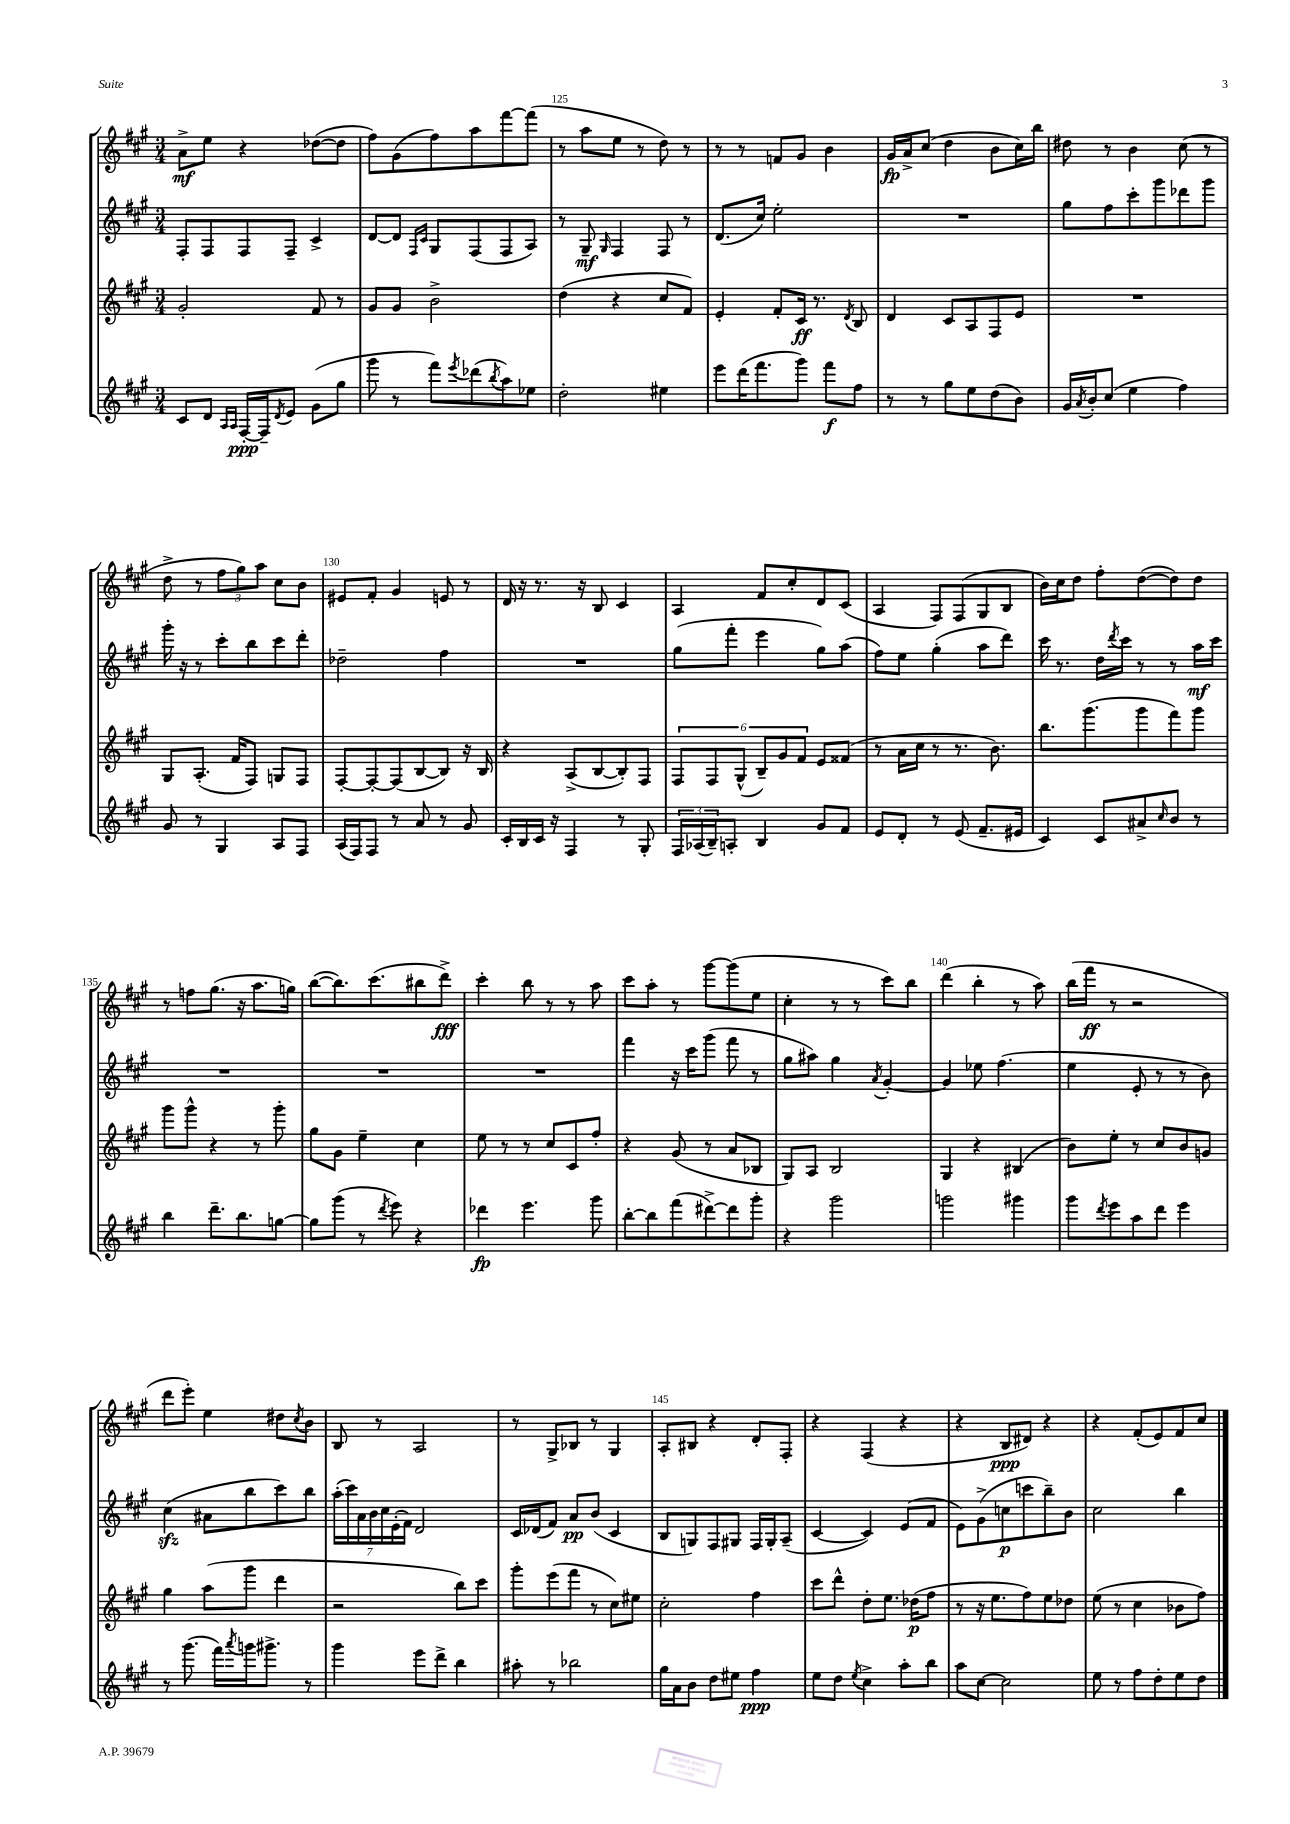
<<
\new StaffGroup <<
\new Staff = "s0" {
    \clef treble \key a \major \numericTimeSignature \time 3/4
    a'8->\mf e''8 r4 des''8~( des''8 |
    fis''8) gis'8( fis''8) a''8 fis'''8~ fis'''8( |
    r8 a''8 e''8 r8 d''8) r8 |
    r8 r8 f'8 gis'8 b'4 |
    gis'16\fp a'16-> cis''8( d''4 b'8 cis''16) b''16 |
    dis''8 r8 b'4 cis''8( r8 |
    d''8-> r8 \tuplet 3/2 { fis''8 gis''8) a''8 } cis''8 b'8 |
    eis'8 fis'8-. gis'4 e'8 r8 |
    d'16 r16 r8. r16 b8 cis'4 |
    a4 fis'8 cis''8-. d'8 cis'8( |
    a4 fis8) fis8( gis8 b8 |
    b'16) cis''16 d''8 fis''8-. d''8~( d''8) d''8 |
    r8 f''8 gis''8.( r16 a''8. g''16) |
    b''8~( b''8.) cis'''8.( bis''8 d'''8->\fff) |
    cis'''4-. b''8 r8 r8 a''8 |
    cis'''8 a''8-. r8 gis'''8~ gis'''8( e''8 |
    cis''4-. r8 r8 cis'''8) b''8 |
    d'''4( b''4-. r8 a''8) |
    b''16( fis'''16\ff r8 r2 |
    d'''8 e'''8-.) e''4 dis''8 \acciaccatura { cis''8 } b'8 |
    b8 r8 a2 |
    r8 gis8-> bes8 r8 gis4 |
    a8-. bis8 r4 d'8-. fis8-. |
    r4 fis4( r4 |
    r4 b8\ppp dis'8) r4 |
    r4 fis'8-.( e'8) fis'8 cis''8 \bar "|." |
}
\new Staff = "s1" {
    \clef treble \key a \major \numericTimeSignature \time 3/4
    fis8-. fis8 fis8 fis8-- cis'4-> |
    d'8~ d'8 \grace { fis16 cis'16 } gis8 fis8( fis8 a8) |
    r8 gis8--\mf \grace { gis16 } fis4 fis8 r8 |
    d'8.( cis''16) e''2-. |
    R2. |
    gis''8 fis''8 cis'''8-. gis'''8 des'''8 gis'''8 |
    gis'''16-. r16 r8 cis'''8-. b''8 cis'''8 d'''8-. |
    des''2-- fis''4 |
    R2. |
    gis''8( fis'''8-. e'''4 gis''8) a''8( |
    fis''8) e''8 gis''4-.( a''8 d'''8) |
    cis'''16 r8. d''16 \acciaccatura { d'''8 } cis'''16 r8 r8 a''16\mf cis'''16 |
    R2. |
    R2. |
    R2. |
    fis'''4 r16 cis'''16 gis'''8( fis'''8 r8 |
    gis''8 ais''8) gis''4 \acciaccatura { a'8 } gis'4~-. |
    gis'4 ees''8 fis''4.( |
    e''4 e'8-. r8 r8 b'8) |
    cis''4\sfz( ais'8 b''8 cis'''8) b''8 |
    \tuplet 7/4 { a''16-.( cis'''16) a'16 b'16 cis''16 e'16-.( fis'16) } d'2 |
    cis'16 des'16( fis'8) a'8\pp b'8( cis'4 |
    b8 g8) fis8 gis8 fis16 gis16-. a8--( |
    cis'4~ cis'4) e'8( fis'8 |
    e'8) gis'8->( c''8\p c'''8 b''8--) b'8 |
    cis''2 b''4 \bar "|." |
}
\new Staff = "s2" {
    \clef treble \key a \major \numericTimeSignature \time 3/4
    gis'2-. fis'8 r8 |
    gis'8 gis'8 b'2-> |
    d''4( r4 cis''8 fis'8) |
    e'4-. fis'8-. cis'16\ff r8. \acciaccatura { d'8 } b8 |
    d'4 cis'8 a8 fis8 e'8 |
    R2. |
    gis8 a8.-.( fis'16 fis8) g8 fis8 |
    fis8~-. fis8~-. fis8( b8~ b8) r16 b16 |
    r4 a8->( b8~ b8-.) fis8 |
    \tuplet 6/4 { fis8 fis8 gis8-^( b8--) gis'8 fis'8 } e'8 fisis'8( |
    r8 a'16 cis''16 r8 r8. b'8.) |
    b''8. gis'''8.( gis'''8 fis'''8) gis'''8 |
    gis'''8 gis'''8-^ r4 r8 gis'''8-. |
    gis''8 gis'8 e''4-- cis''4 |
    e''8 r8 r8 cis''8 cis'8 fis''8-. |
    r4 gis'8( r8 a'8 bes8 |
    gis8) a8 b2 |
    gis4 r4 bis4( |
    b'8) e''8-. r8 cis''8 b'8 g'8 |
    gis''4 a''8( gis'''8 d'''4 |
    r2 b''8) cis'''8 |
    gis'''8-. e'''8( fis'''8 r8 cis''8) eis''8 |
    cis''2-. fis''4 |
    cis'''8 d'''8-^ d''8-. e''8. des''16\p( fis''8 |
    r8 r16 e''8. fis''8) e''8 des''8 |
    e''8( r8 cis''4 bes'8 fis''8) \bar "|." |
}
\new Staff = "s3" {
    \clef treble \key a \major \numericTimeSignature \time 3/4
    cis'8 d'8 \grace { a16 a16 } fis16~-.\ppp fis16-- \acciaccatura { d'8 } e'8 gis'8( gis''8 |
    gis'''8 r8 fis'''8) \acciaccatura { e'''8 } des'''8( \acciaccatura { b''8 } a''8) ees''8 |
    d''2-. eis''4 |
    e'''8 d'''16( fis'''8. gis'''8) fis'''8\f fis''8 |
    r8 r8 gis''8 e''8 d''8( b'8) |
    gis'16 \acciaccatura { a'8 } b'16-. cis''8( e''4 fis''4) |
    gis'8 r8 gis4 a8 fis8 |
    a16( fis16) fis8 r8 a'8 r8 gis'8 |
    cis'16-. b16 cis'16 r16 fis4 r8 gis8-. |
    \tuplet 3/2 { fis16 aes16( b16--) } a8-. b4 gis'8 fis'8 |
    e'8 d'8-. r8 e'8( fis'8.-- eis'16 |
    cis'4) cis'8 ais'8-> \grace { cis''16 } b'8 r8 |
    b''4 d'''8.-- b''8. g''8~ |
    g''8 gis'''8( r8 \acciaccatura { d'''8 } e'''8) r4 |
    des'''4\fp e'''4. gis'''8 |
    b''8~-. b''8 fis'''8( dis'''8~->) dis'''8 gis'''8-. |
    r4 gis'''2 |
    g'''2 gis'''4 |
    gis'''8 \acciaccatura { d'''8 } e'''8 a''8 d'''8 e'''4 |
    r8 gis'''8.( fis'''16) \acciaccatura { a'''8 } g'''16 gis'''8.-> r8 |
    gis'''4 e'''8 d'''8-> b''4 |
    ais''8-. r8 bes''2 |
    gis''16 a'16 b'8 d''8 eis''8 fis''4\ppp |
    e''8 d''8 \acciaccatura { e''8 } cis''4-> a''8-. b''8 |
    a''8 cis''8~ cis''2 |
    e''8 r8 fis''8 d''8-. e''8 d''8 \bar "|." |
}
>>
>>
\layout { \context { \Score currentBarNumber = #123 \override BarNumber.break-visibility = ##(#f #t #t) barNumberVisibility = #(every-nth-bar-number-visible 5) } }
